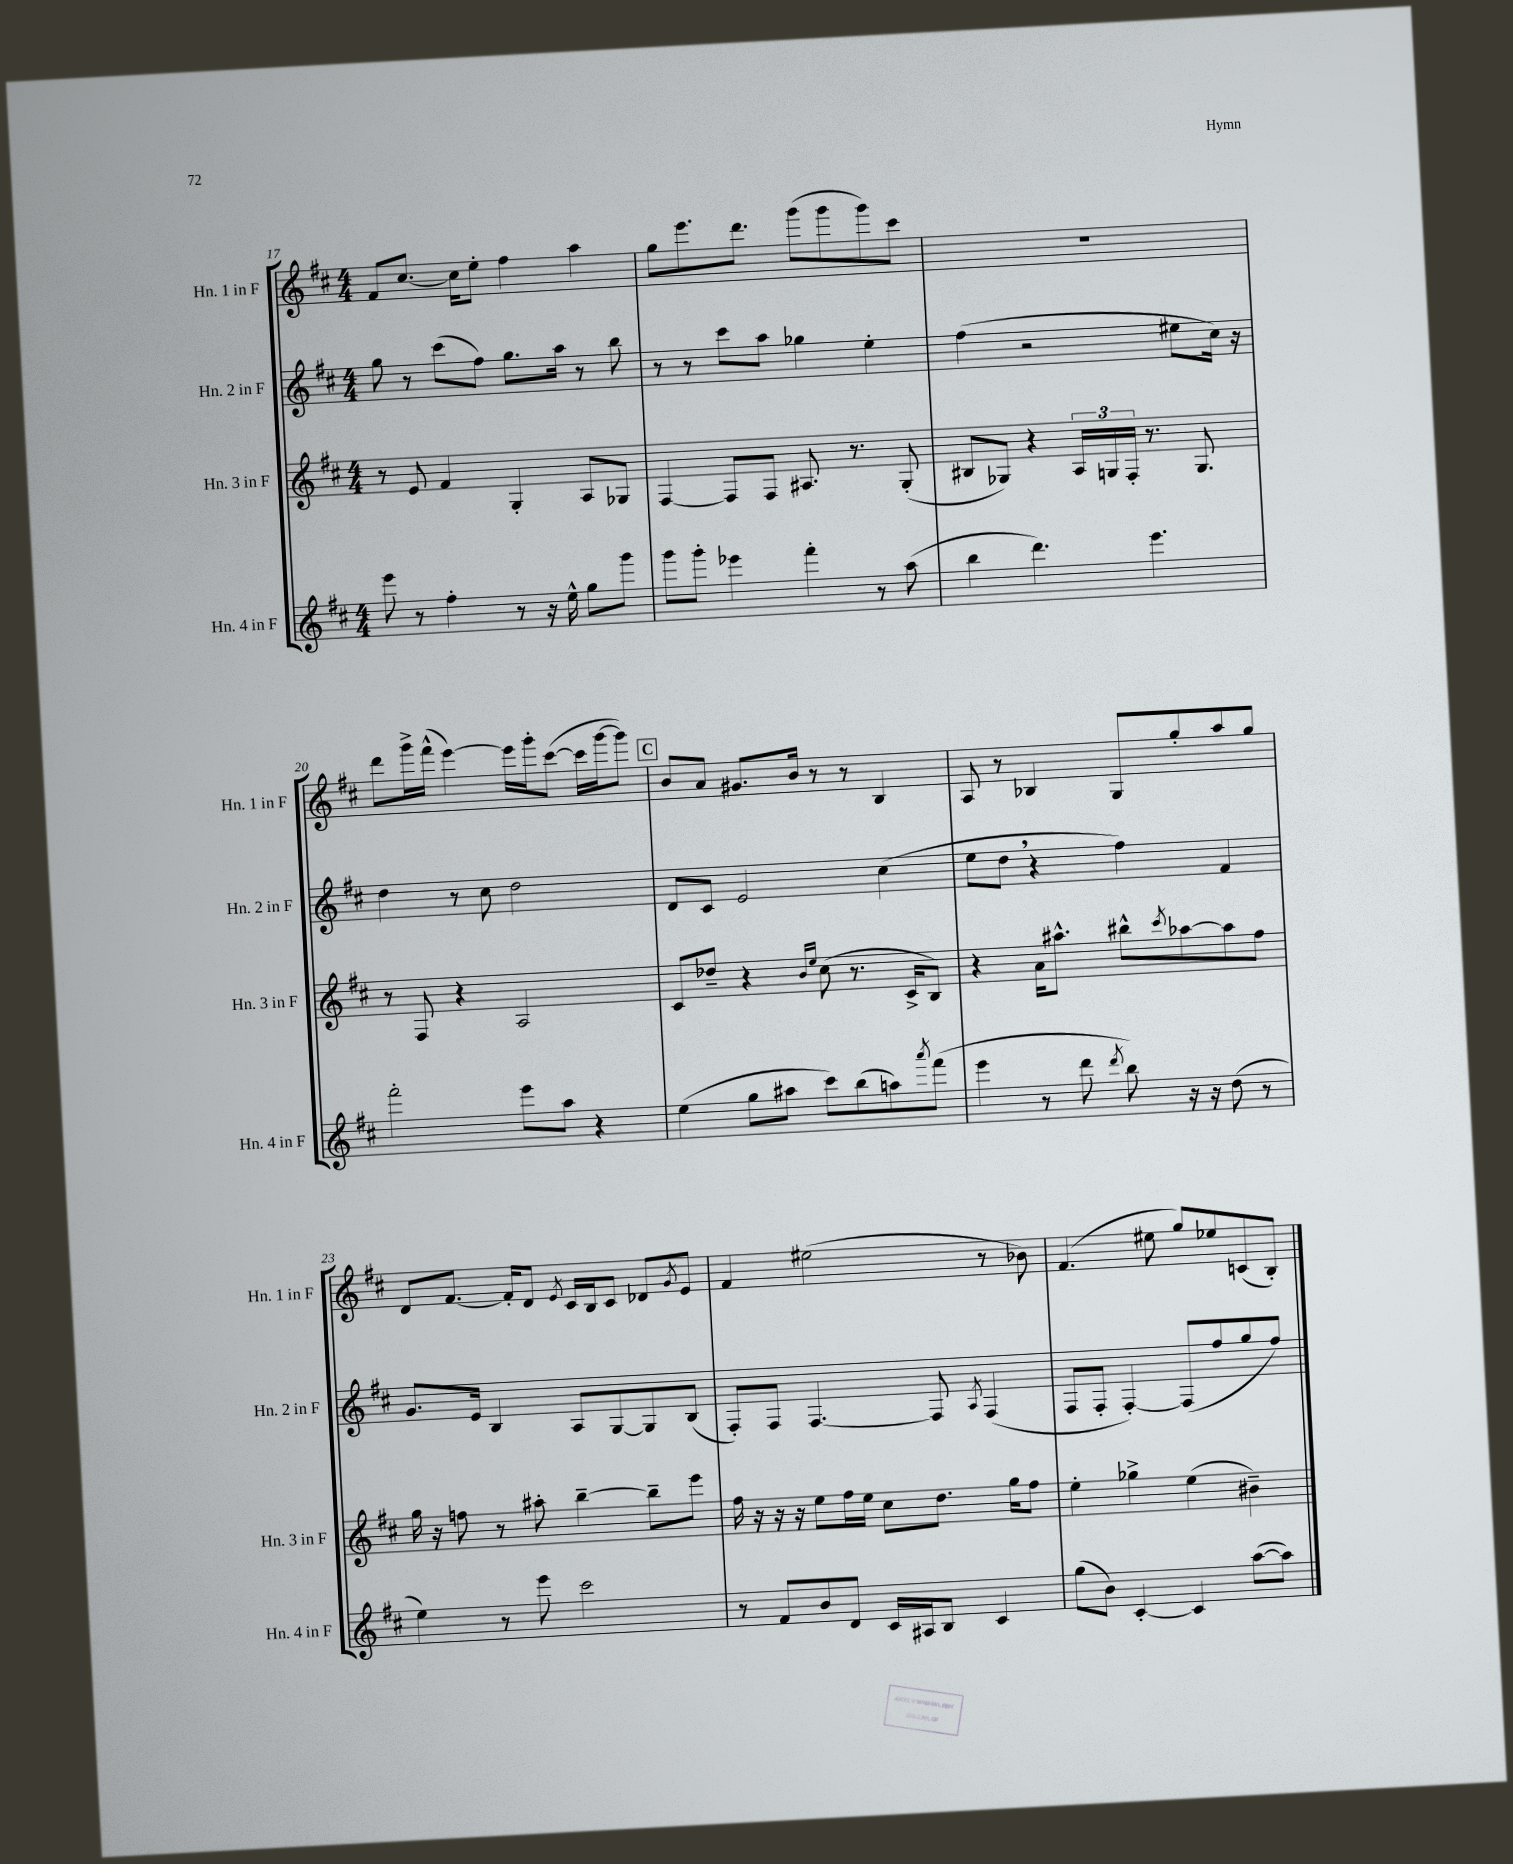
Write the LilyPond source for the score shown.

<<
\new StaffGroup <<
\new Staff = "s0" \with { instrumentName = "Hn. 1 in F" shortInstrumentName = "Hn. 1 in F" } {
    \clef treble \key d \major \numericTimeSignature \time 4/4
    fis'8 cis''8.~ cis''16 e''8-. fis''4 a''4 |
    g''8 e'''8. d'''8. g'''8( g'''8 g'''8) cis'''8 |
    R1 |
    d'''8 g'''16-> fis'''16-^( e'''4~) e'''16 g'''16-. cis'''8~( cis'''16 g'''16~ g'''8) |
    \mark \markup { \box "C" } b'8 a'8 gis'8. b'16 r8 r8 b4 |
    a8 r8 bes4 g8 g''8-. a''8 g''8 |
    d'8 fis'8.~ fis'16-. d'8 \acciaccatura { e'8 } cis'16 b16 cis'8 des'8 \acciaccatura { g'8 } e'8 |
    fis'4 eis''2( r8 bes'8) |
    fis'4.( eis''8 g''8) ees''8 c'8( b8-.) \bar "|." |
}
\new Staff = "s1" \with { instrumentName = "Hn. 2 in F" shortInstrumentName = "Hn. 2 in F" } {
    \clef treble \key d \major \numericTimeSignature \time 4/4
    g''8 r8 cis'''8( fis''8) g''8. a''16 r8 b''8 |
    r8 r8 cis'''8 a''8 ges''4 e''4-. |
    fis''4( r2 eis''8 cis''16) r16 |
    d''4 r8 cis''8 d''2 |
    \mark \markup { \box "C" } d'8 cis'8 e'2 cis''4( |
    e''8 d''8 \breathe r4 fis''4) fis'4 |
    g'8. e'16 b4 a8 g8~ g8 b8( |
    fis8-.) fis8 fis4.~ fis8 \acciaccatura { a8 } fis4( |
    fis8 fis8-. fis4~-.) fis8( fis''8 g''8 fis''8) \bar "|." |
}
\new Staff = "s2" \with { instrumentName = "Hn. 3 in F" shortInstrumentName = "Hn. 3 in F" } {
    \clef treble \key d \major \numericTimeSignature \time 4/4
    r8 e'8 fis'4 g4-. a8 ges8 |
    fis4~ fis8 fis8 ais8. r8. g8-.( |
    bis8 ges8) r4 \tuplet 3/2 { a16 g16 fis16-. } r8. g8. |
    r8 fis8 r4 a2 |
    \mark \markup { \box "C" } cis'8 des''8-- r4 \grace { b'16 e''16 } cis''8( r8. cis'16-> b8) |
    r4 a'16 ais''8.-^ bis''8-^ \acciaccatura { cis'''8 } aes''8~ aes''8 fis''8 |
    g''16 r16 f''8 r8 ais''8-. b''4~-- b''8-- e'''8 |
    fis''16 r16 r16 r16 e''8 fis''16 e''16 cis''8 d''8. g''16 fis''8 |
    e''4-. ges''4-> e''4( bis'4--) \bar "|." |
}
\new Staff = "s3" \with { instrumentName = "Hn. 4 in F" shortInstrumentName = "Hn. 4 in F" } {
    \clef treble \key d \major \numericTimeSignature \time 4/4
    e'''8 r8 fis''4-. r8 r16 e''16-^ g''8 g'''8 |
    g'''8 g'''8-. ees'''4 fis'''4-. r8 a''8( |
    b''4 d'''4.) e'''4. |
    fis'''2-. e'''8 a''8 r4 |
    \mark \markup { \box "C" } e''4( g''8 ais''8 cis'''8) b''8( a''8) \acciaccatura { a'''8 } fis'''8( |
    e'''4 r8 d'''8 \acciaccatura { d'''8 } b''8) r16 r16 d''8( r8 |
    e''4) r8 e'''8 cis'''2 |
    r8 fis'8 b'8 d'8 cis'16 ais16 b8 cis'4 |
    g''8( b'8) cis'4~-. cis'4 a''8~( a''8) \bar "|." |
}
>>
>>
\layout { \context { \Score currentBarNumber = #17 } }
